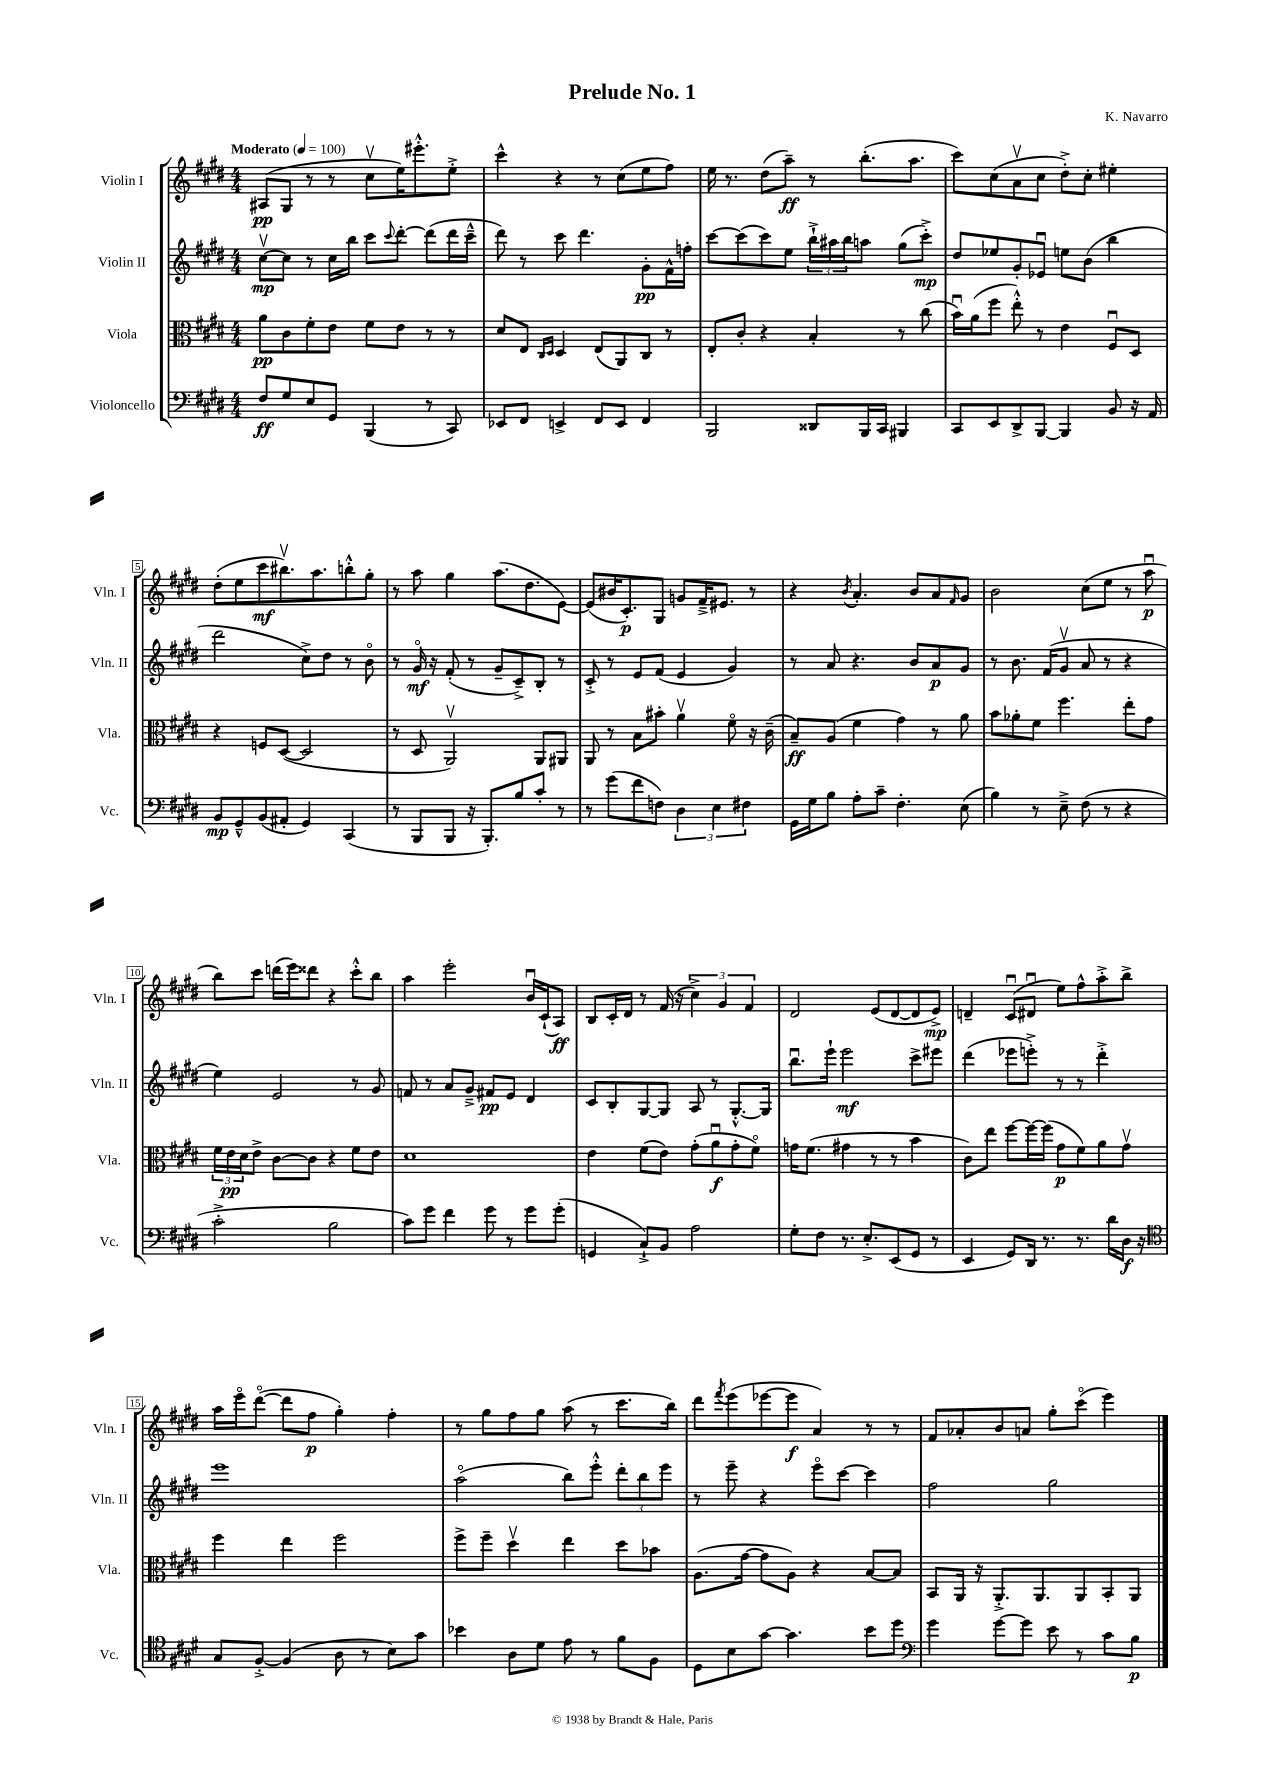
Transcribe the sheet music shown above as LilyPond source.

\header { title = "Prelude No. 1" composer = "K. Navarro" }
<<
\new StaffGroup <<
\new Staff = "s0" \with { instrumentName = "Violin I" shortInstrumentName = "Vln. I" } {
    \clef treble \key e \major \numericTimeSignature \time 4/4 \tempo "Moderato" 4 = 100
    ais8\pp( gis8 r8 r8 cis''8\upbow e''16) eis'''8.-.-^ e''8-.-> |
    cis'''4-^ r4 r8 cis''8( e''8 fis''8) |
    e''16 r8. dis''8( a''8--\ff) r8 b''8.-.( a''8. |
    cis'''8) cis''8( a'8\upbow cis''8 dis''8-.->) cis''8-. eis''4-. |
    dis''8-.( e''8 cis'''8\mf bis''8.\upbow) a''8. b''8-.-^ gis''8-. |
    r8 a''8 gis''4 a''8.( dis''8. e'8~) |
    e'8( bis'16 cis'8.-.\p) gis8 g'8 fis'16---> eis'8. r8 |
    r4 \acciaccatura { b'8 } a'4.-. b'8 a'8 \grace { fis'16 } gis'8 |
    b'2 cis''8( e''8 r8 a''8\downbow\p |
    b''8) cis'''8 d'''16( e'''16) disis'''8 r4 cis'''8-.-^ b''8 |
    a''4 e'''2-. b'16\downbow cis'16-!( a8\ff) |
    b8 cis'16-. dis'16 r8 fis'16( r16 \tuplet 3/2 { cis''4->) gis'4 fis'4 } |
    dis'2 e'8( dis'8~ dis'8 e'8->\mp) |
    d'4-- cis'8\downbow( dis'8\downbow e''8) fis''8-^ a''8-.-> b''8-> |
    a''16 e'''16\flageolet dis'''8~\flageolet( dis'''8 fis''8\p gis''4-.) fis''4-. |
    r8 gis''8 fis''8 gis''8 a''8( r8 cis'''8. b''16) |
    dis'''8 \acciaccatura { fis'''8 } e'''8( ees'''8~ ees'''8\f a'4) r8 r8 |
    fis'8 aes'8-. b'8 a'8 gis''8-. cis'''8\flageolet( e'''4) \bar "|." |
}
\new Staff = "s1" \with { instrumentName = "Violin II" shortInstrumentName = "Vln. II" } {
    \clef treble \key e \major \numericTimeSignature \time 4/4
    cis''8~\upbow\mp cis''8 r8 cis''16 b''16 cis'''8 \appoggiatura { cis'''8 } dis'''8~-. dis'''8( dis'''16 cis'''16---^ |
    dis'''8) r8 cis'''8 dis'''4. gis'8-.\pp fis'16-^ f''16-. |
    cis'''8~ cis'''8( cis'''8) e''8 \tuplet 3/2 { b''16-!-> ais''16 b''16 } a''8 gis''8( cis'''8-.->\mp) |
    dis''8 ees''8 gis'8-. ees'8\downbow e''8 b'8( b''4 |
    dis'''2 cis''8->) dis''8 r8 b'8\flageolet |
    r8 gis'16\flageolet\mf r16 fis'8-.( r8 gis'8-- cis'8--->) b8-. r8 |
    cis'8-.-> r8 e'8 fis'8( e'4 gis'4) |
    r8 a'8 r4. b'8 a'8\p gis'8 |
    r8 b'8. fis'16( gis'8\upbow a'8 r8 r4 |
    e''4) e'2 r8 gis'8 |
    f'8 r8 a'8 gis'8---> fis'8\pp e'8 dis'4 |
    cis'8 b8-. gis8~ gis8 a8 r8 gis8.~-.-^ gis16 |
    b''8.\downbow e'''16-! e'''2\mf cis'''8-> eis'''8 |
    dis'''4( ees'''8 e'''8-.->) r8 r8 dis'''4-.-> |
    e'''1 |
    a''2\flageolet( b''8) e'''8-.-^ \tuplet 3/2 { dis'''8-. b''8 e'''8 } |
    r8 e'''8-- r4 e'''8\flageolet cis'''8~ cis'''4 |
    fis''2 gis''2 \bar "|." |
}
\new Staff = "s2" \with { instrumentName = "Viola" shortInstrumentName = "Vla." } {
    \clef alto \key e \major \numericTimeSignature \time 4/4
    a'8\pp cis'8 fis'8-. e'8 fis'8 e'8 r8 r8 |
    dis'8 e8 \grace { cis16 dis16 } dis4 e8( a,8) cis8 r8 |
    e8-. cis'8-. r4 b4-. r8 cis''8( |
    b'16\downbow) a'16( fis''8 e''8-.-^) r8 e'4 fis8\downbow dis8 |
    r4 f8 dis8~( dis2 |
    r8 dis8 a,2\upbow) a,8 ais,8 |
    a,8 r8 b8 bis'8-. a'4\upbow fis'8\flageolet r16 cis'16--( |
    b8--\ff) a8( fis'4 gis'4) r8 a'8 |
    b'8 aes'8-. fis'8 fis''4. e''8-. gis'8 |
    \tuplet 3/2 { fis'16 e'16\pp dis'16 } e'8-> cis'8~ cis'8 r4 fis'8 e'8 |
    dis'1 |
    e'4 fis'8( e'8) gis'8-.( a'8\downbow\f gis'8-. fis'8\flageolet) |
    g'16 fis'8.( gis'4 r8 r8 b'4 |
    cis'8) e''8 fis''8~ fis''16~ fis''16( gis'8\p fis'8) a'8 gis'8\upbow |
    fis''4 e''4 fis''2 |
    fis''8-> fis''8-- dis''4\upbow e''4 dis''8 bes'8 |
    a8.( gis'16~ gis'8 a8) r4 b8~ b8 |
    b,8 a,16 r16 a,8.-.-> a,8. a,8 b,8-. a,8 \bar "|." |
}
\new Staff = "s3" \with { instrumentName = "Violoncello" shortInstrumentName = "Vc." } {
    \clef bass \key e \major \numericTimeSignature \time 4/4
    fis8\ff gis8 e8 gis,8 b,,4( r8 cis,8) |
    ees,8 fis,8 e,4-> fis,8 e,8 fis,4 |
    b,,2 disis,8 b,,16 cis,16 bis,,4 |
    cis,8 e,8 dis,8-> b,,8~ b,,4 b,8 r16 a,16 |
    b,8\mp gis,8---^ b,8( ais,8-. gis,4) cis,4( |
    r8 b,,8 b,,8 r16 b,,8.-.) b8 cis'8-. r8 |
    r8 gis'8( fis'8 f8) \tuplet 3/2 { dis4 e4 fis4 } |
    gis,16 gis16 b8 a8-. cis'8-- fis4.-. e8( |
    b4) r8 e8---> fis8( r8 r4 |
    cis'2-.-> b2 |
    cis'8) gis'8 fis'4 gis'8 r8 gis'8 gis'8-.( |
    g,4 cis8-!->) b,8 a2 |
    gis8-. fis8 r8. e8.-.-> e,8( gis,8 r8 |
    e,4 gis,8) dis,16 r8. r8. dis'16 dis16\f r16 |
    \clef tenor gis8 fis8~-.-> fis4( a8 r8 b8) gis'8 |
    bes'4 a8 dis'8 e'8 r8 fis'8 fis8 |
    dis8 b8 gis'8~ gis'4. b'8 dis''8 |
    \clef bass gis'4 gis'8~ gis'8 e'8 r8 cis'8 b8\p \bar "|." |
}
>>
>>
\layout { \context { \Score \override BarNumber.stencil = #(make-stencil-boxer 0.1 0.3 ly:text-interface::print) } }
